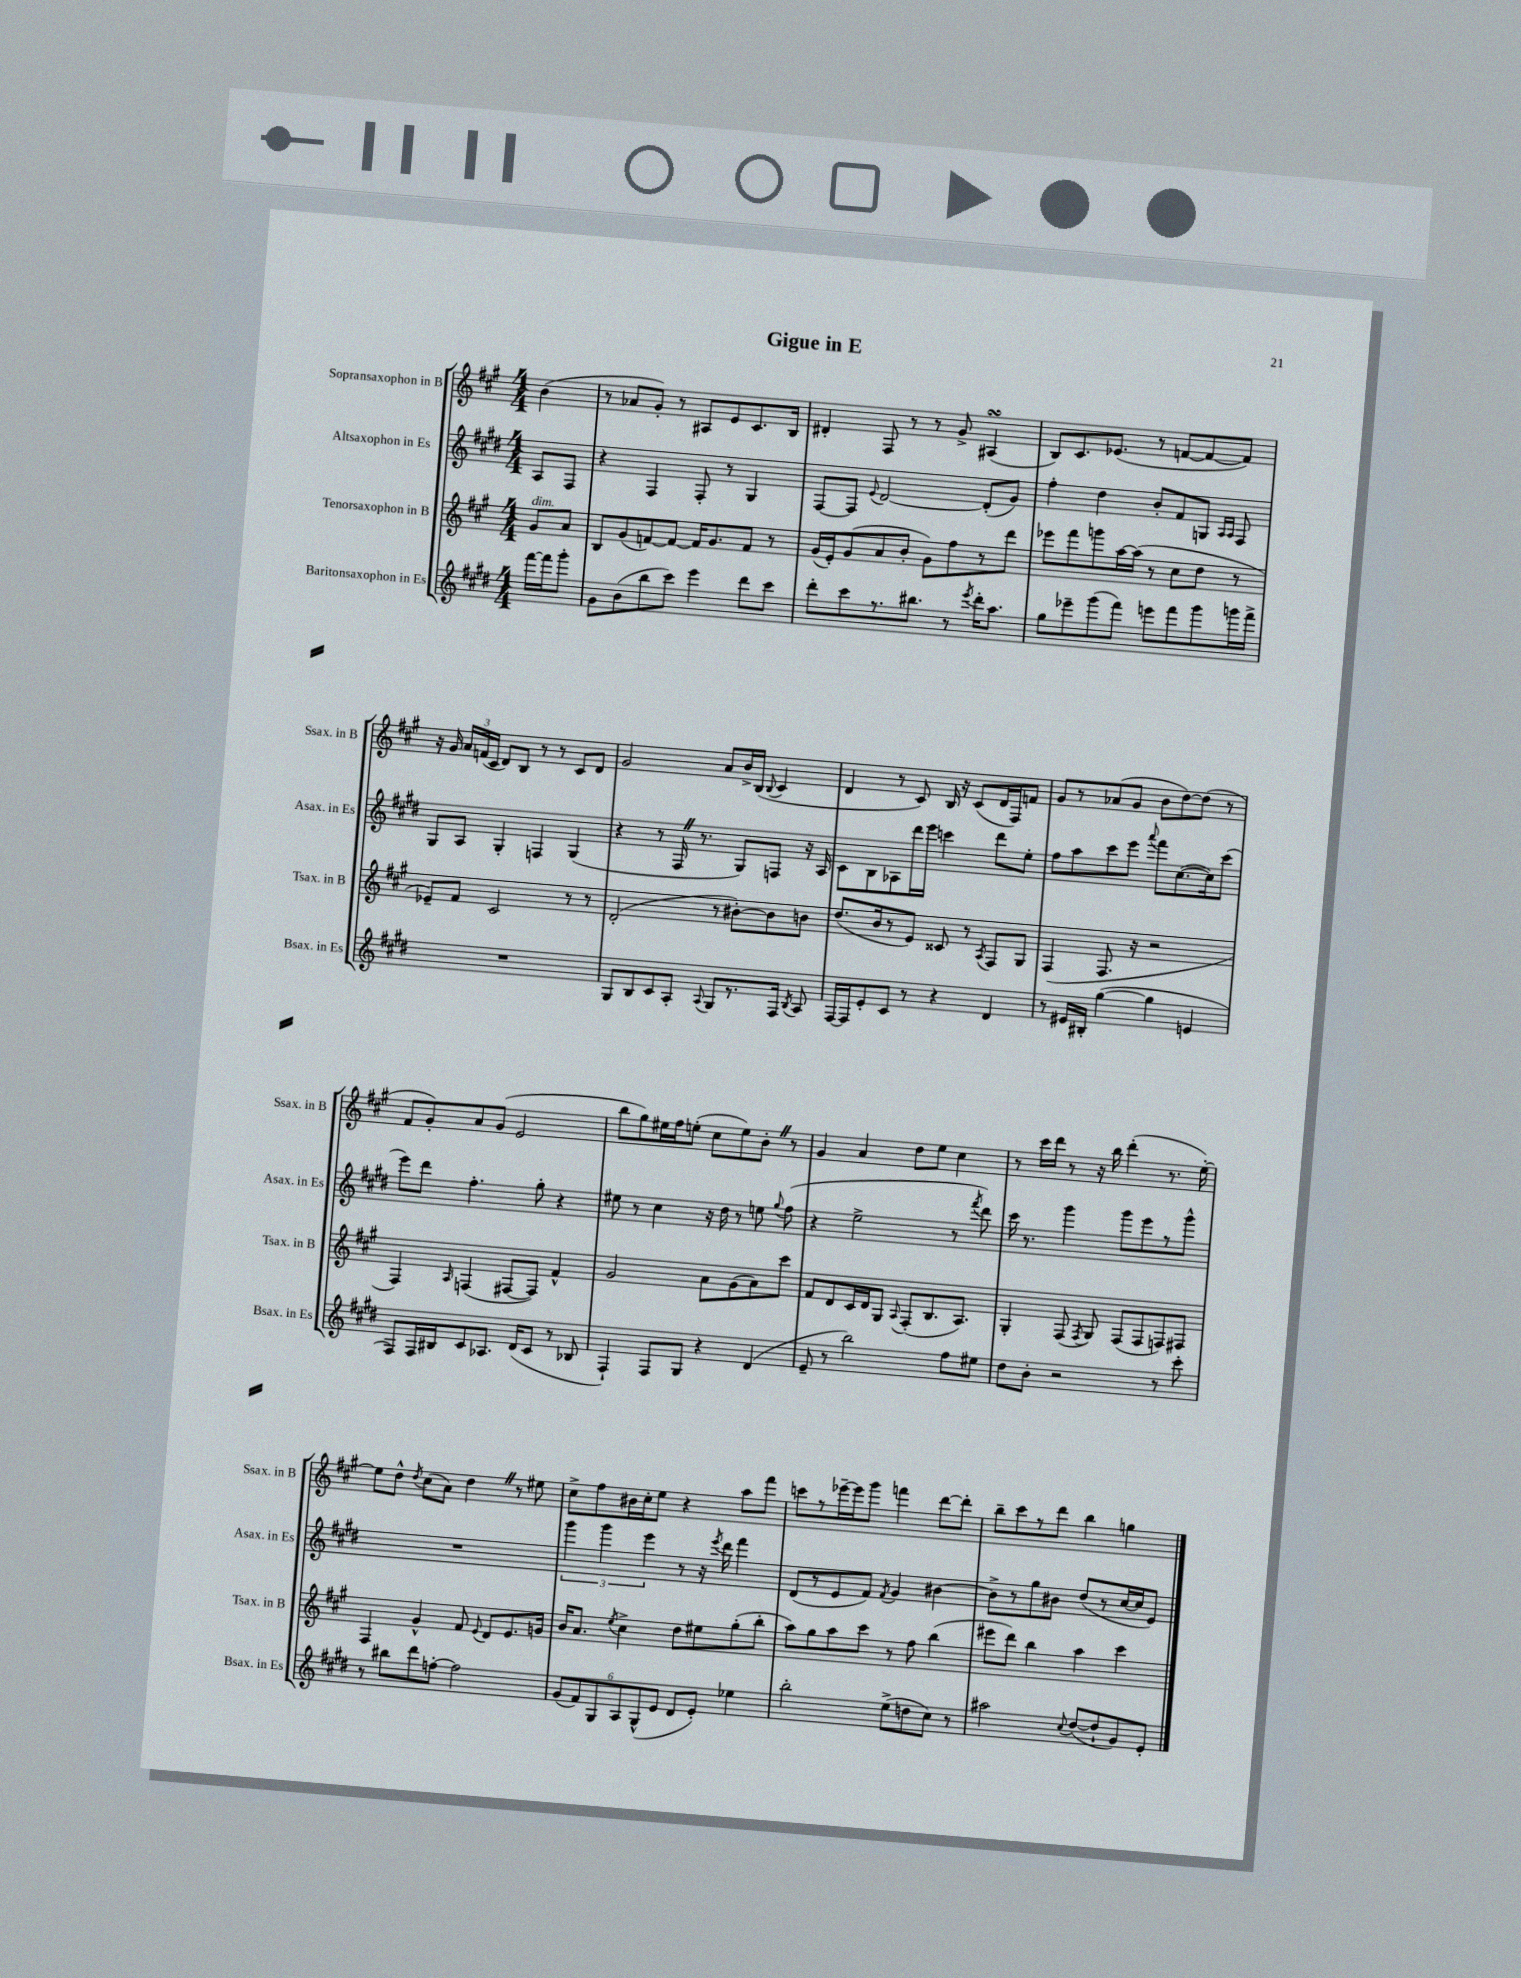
\header { title = "Gigue in E" }
<<
\new StaffGroup <<
\new Staff = "s0" \with { instrumentName = "Sopransaxophon in B" shortInstrumentName = "Ssax. in B" } {
    \clef treble \key a \major \numericTimeSignature \time 4/4 \partial 4
    \autoBeamOff b'4( |
    r8 aes'8[ gis'8]-.) r8 ais8[ e'8 cis'8. b16] |
    dis'4-. fis8 r8 r8 gis'8-> ais4\turn( |
    b8[) cis'8. ees'8.]( r8 f'8[~ f'8~ f'8]) |
    r16 gis'16 \tuplet 3/2 { a'16[ f'16( cis'16] } d'8[) b8] r8 r8 cis'8[ d'8] |
    gis'2 a'8[ b'16-> b16]( \appoggiatura { b8 } cis'4 |
    d'4 r8 cis'8) b16 r16 cis'8[( d'16 fis16) f'8] |
    gis'8[ r8 aes'8( gis'8] b'8[ d''8~) d''8]( r8 |
    fis'8[ gis'8-.) a'8 gis'8]( e'2 |
    b''8[ gis''8) eis''16 fis''16 e''8]-.( cis''8[ e''8) b'8]-. \once \override BreathingSign.text = \markup { \musicglyph "scripts.caesura.straight" } \breathe r8 |
    gis'4 a'4 d''8[ e''8] cis''4 |
    r8 cis'''16[ d'''16] r8 r16 b''16 d'''4-.( r8. e''16~-.) |
    e''8[ d''8]-^ \acciaccatura { d''8 } cis''8[( a'8]) d''4 \once \override BreathingSign.text = \markup { \musicglyph "scripts.caesura.straight" } \breathe r8 eis''8 |
    cis''8[-> fis''8 bis'16 cis''16-. e''8] r4 a''8[ fis'''8] |
    c'''8[ r8 ees'''16~-- ees'''16 gis'''8] f'''4 d'''8[~ d'''8]-. |
    b''8[-- cis'''8 r8 d'''8] b''4 g''4 \bar "|." |
}
\new Staff = "s1" \with { instrumentName = "Altsaxophon in Es" shortInstrumentName = "Asax. in Es" } {
    \clef treble \key e \major \numericTimeSignature \time 4/4 \partial 4
    \autoBeamOff a8[ fis8] |
    r4 fis4 fis8-. r8 gis4 |
    fis8[~ fis8] \appoggiatura { e'8 } dis'2~ dis'8[-.( gis'8]) |
    fis''4-. dis''4 b'8[-. fis'8 g8] \grace { a16[ a16] } fis8 |
    gis8[ a8] gis4-. f4 gis4( |
    r4 r8 fis16 \once \override BreathingSign.text = \markup { \musicglyph "scripts.caesura.straight" } \breathe r8. gis8[) f8] r16 a16 |
    cis'8[ b8 aes8 dis'''16 e'''16] c'''4 dis'''8[ e''8]-. |
    fis''8[ a''8 cis'''8 e'''8] \appoggiatura { a'''8 } fis'''8[ cis''8.~( cis''16) cis'''8]( |
    e'''8[) dis'''8] fis''4.-. gis''8-. r4 |
    eis''8 r8 cis''4 r16 dis''16 r8 e''8 \appoggiatura { gis''8 } fis''8( |
    r4 e''2-> r8 \acciaccatura { fis'''8 } dis'''8) |
    cis'''16 r8. gis'''4 gis'''8[ e'''8 r8 gis'''8]-^ |
    R1 |
    \tuplet 3/2 { gis'''4 gis'''4 e'''4 } r8 r16 \acciaccatura { e'''8 } dis'''16 fis'''4 |
    dis'8[( r8 e'8 fis'8]) \acciaccatura { fis'8 } gis'4 bis'4~ |
    bis'8[-> r8 gis''8 bis'8] dis''8[( r8 cis''16~ cis''16 e'8]) \bar "|." |
}
\new Staff = "s2" \with { instrumentName = "Tenorsaxophon in B" shortInstrumentName = "Tsax. in B" } {
    \clef treble \key a \major \numericTimeSignature \time 4/4 \partial 4
    \autoBeamOff gis'8[^\markup { \italic "dim." } a'8] |
    b8[ gis'8( f'8~) f'8]~ f'16[ gis'8. f'8] r8 |
    gis'16[( e'16-.) gis'8( a'8 b'8]-. gis'8[) fis''8 r8 d'''8] |
    ees'''8[ fis'''8 g'''8 a''16~ a''16]( r8 cis''8[ d''8] r8 |
    ees'8[--) fis'8] cis'2 r8 r8 |
    d'2-.( r8 bis'8[~-.) bis'8 b'8] |
    d''8.[( b'16 r8 e'8]) cisis'8 r8 \acciaccatura { a8 } fis8[ gis8] |
    fis4( fis8. r16 r2 |
    fis4) \grace { a16 } f4( fis8[~ fis8]) fis'4-^ |
    gis'2 a'8[ gis'8( a'8) cis'''8] |
    fis'8[ d'8 cis'16 d'16 gis8] \appoggiatura { a8 } fis8[-.( b8. a8.]) |
    gis4-. fis8( \acciaccatura { fis8 } gis8) fis8[( fis8 f8) fis8] |
    fis4 gis'4-^ fis'8 \appoggiatura { e'8 } d'8[ e'8. g'16] |
    b'16[ a'8.] \acciaccatura { e''8 } cis''4-> d''8[ eis''8 gis''8-.( b''8]-. |
    a''8[) gis''8 a''8 cis'''8] r8 fis''8 b''4( |
    eis'''8[ d'''8]) b''4 a''4 cis'''4 \bar "|." |
}
\new Staff = "s3" \with { instrumentName = "Baritonsaxophon in Es" shortInstrumentName = "Bsax. in Es" } {
    \clef treble \key e \major \numericTimeSignature \time 4/4 \partial 4
    \autoBeamOff fis'''16[~ fis'''16 gis'''8]-. |
    gis'8[ b'8( b''8 cis'''8]) e'''4 dis'''8[ cis'''8] |
    dis'''8[-. cis'''8 r8. bis''8.] r8 \acciaccatura { e'''8 } dis'''16[-. a''8.] |
    gis''8[ ees'''8-- gis'''8( fis'''8]) e'''8[ fis'''8 gis'''8 g'''16 fis'''16]-> |
    R1 |
    gis8[ b8 cis'8 a8]-. \appoggiatura { a8 } gis8[ r8. fis16] \acciaccatura { b8 } a8 |
    fis16[~ fis16 e'8-. cis'8] r8 r4 dis'4 |
    r8 eis'16[ bis16]-. gis''4~( gis''4 e'4 |
    fis8[) fis16 bis16 cis'8 aes8.] dis'16[( cis'8] r8 bes8 |
    fis4-!) fis8[ gis8] r4 dis'4( |
    e'8-- r8 b''2) fis''8[ eis''8] |
    dis''8[ b'8]-. r2 r8 cis'''8-. |
    r8 bis''8[ dis'''8 f''8]~-. f''2 |
    \tuplet 6/4 { gis'8[( fis'8) gis8 a8 gis8-^( e'8] } dis'8[ e'8]-.) ees''4 |
    b''2-. e''8[->( d''8 cis''8]) r8 |
    ais''2 \appoggiatura { cis''8 } dis''8[~( dis''8-! gis'8) e'8]-. \bar "|." |
}
>>
>>
\layout { \context { \Score \remove "Bar_number_engraver" } }
